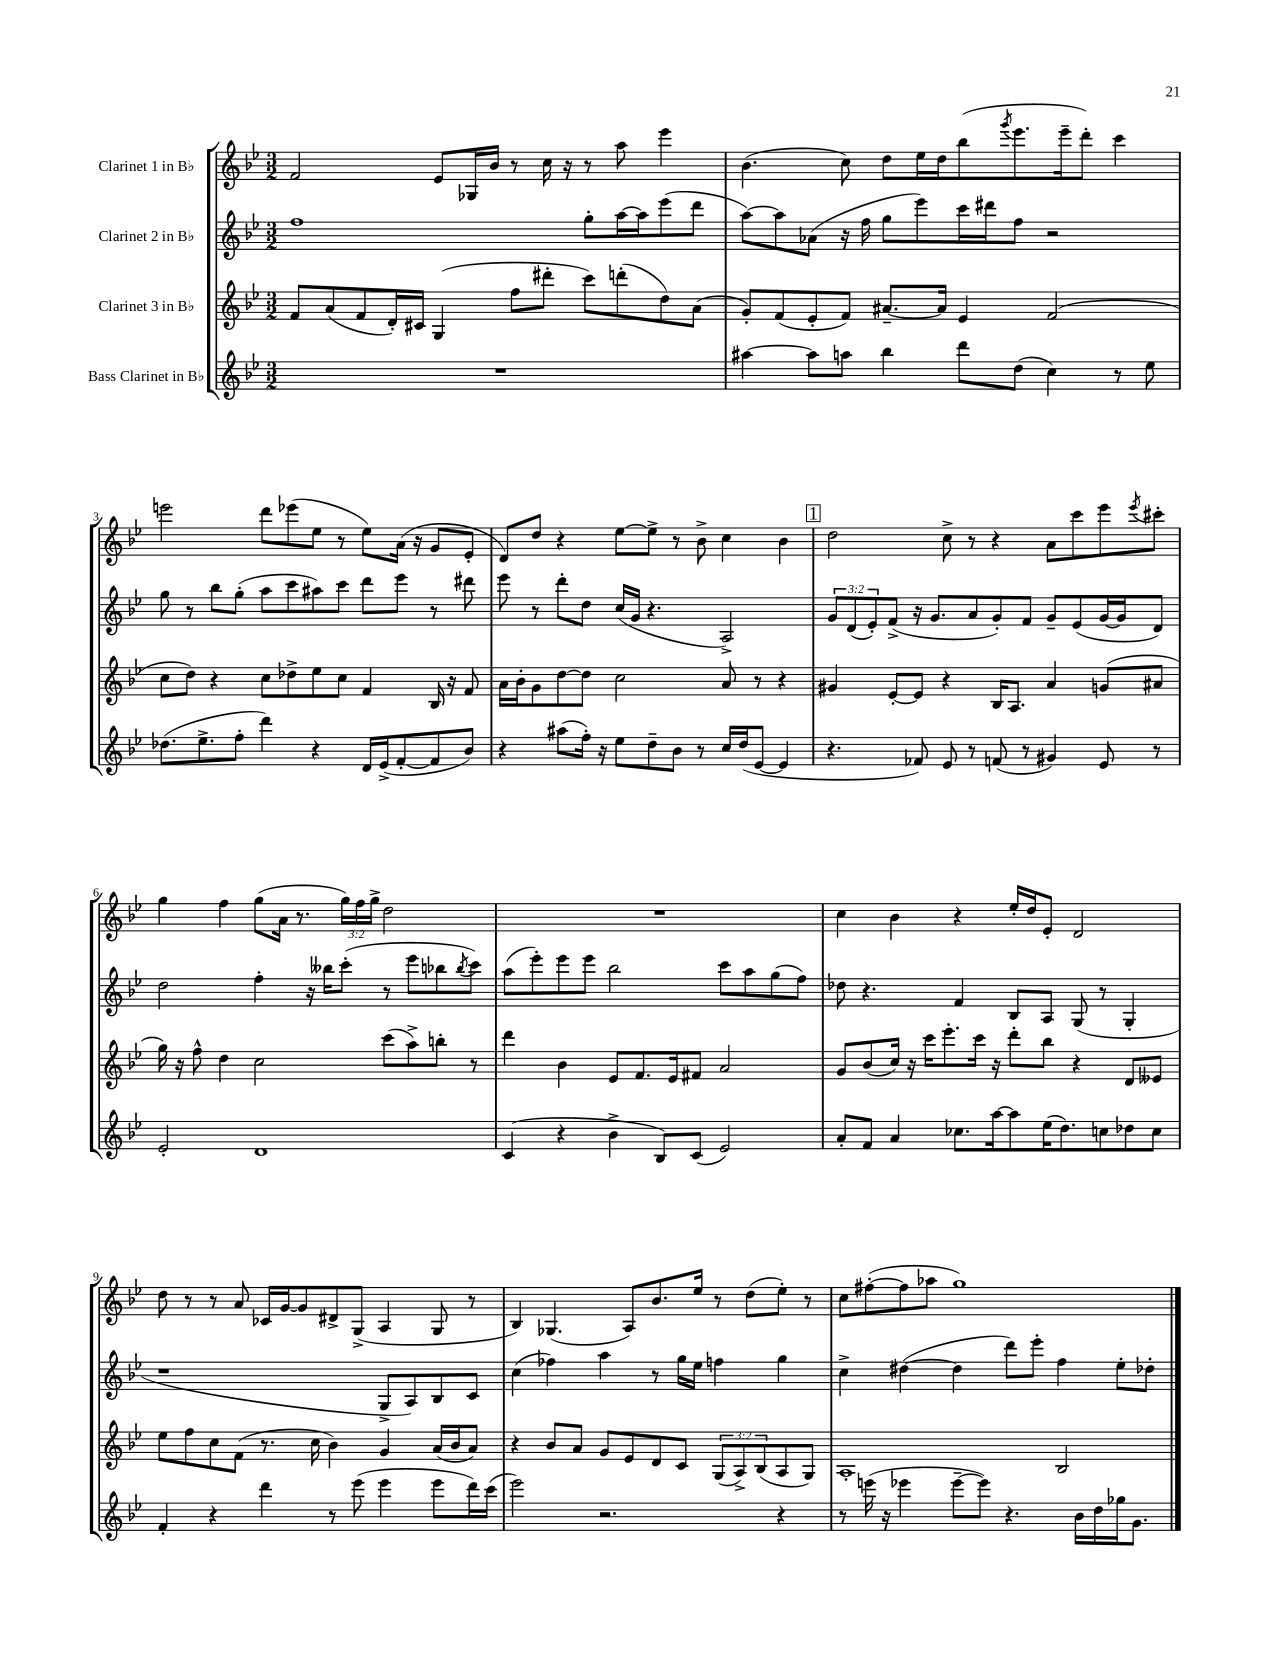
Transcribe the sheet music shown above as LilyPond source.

<<
\new StaffGroup <<
\new Staff = "s0" \with { instrumentName = "Clarinet 1 in Bb" } {
    \clef treble \key bes \major \numericTimeSignature \time 3/2 \override Staff.TupletNumber.text = #tuplet-number::calc-fraction-text
    f'2 ees'8 ges16 bes'16 r8 c''16 r16 r8 a''8 ees'''4 |
    bes'4.( c''8) d''8 ees''16 d''16 bes''8( \acciaccatura { g'''8 } ees'''8. ees'''16-- d'''8-.) c'''4 |
    e'''2 d'''8 ees'''8( ees''8 r8 ees''8) a'16( r16 g'8 ees'8-. |
    d'8) d''8 r4 ees''8~ ees''8-> r8 bes'8-> c''4 bes'4 |
    \mark \markup { \box "1" } d''2 c''8-> r8 r4 a'8 c'''8 ees'''8 \acciaccatura { ees'''8 } cis'''8-. |
    g''4 f''4 g''8( a'16 r8. \tuplet 3/2 { g''16) f''16 g''16-> } d''2 |
    R1. |
    c''4 bes'4 r4 ees''16-. d''16 ees'8-. d'2 |
    d''8 r8 r8 a'8 ces'16 g'16~ g'8 dis'8-> g8->( a4 g8 r8 |
    bes4) ges4.( a8) bes'8. ees''16 r8 d''8( ees''8-.) r8 |
    c''8 fis''8~-.( fis''8 aes''8 g''1) \bar "|." |
}
\new Staff = "s1" \with { instrumentName = "Clarinet 2 in Bb" } {
    \clef treble \key bes \major \numericTimeSignature \time 3/2 \override Staff.TupletNumber.text = #tuplet-number::calc-fraction-text
    f''1 g''8-. a''16~ a''16 ees'''8( d'''8 |
    a''8~) a''8 aes'8( r16 f''16 g''8 ees'''8) c'''16 dis'''16 f''8 r2 |
    g''8 r8 bes''8 g''8-.( a''8 c'''8 ais''8) c'''8 d'''8 ees'''8 r8 dis'''8 |
    ees'''8 r8 d'''8-. d''8 c''16( g'16 r4. a2->) |
    \mark \markup { \box "1" } \tuplet 3/2 { g'8 d'8( ees'8-.) } f'8->( r16 g'8. a'8 g'8-.) f'8 g'8-- ees'8( g'16~ g'16 d'8) |
    d''2 f''4-. r16 beses''16 c'''8-.( r8 ees'''8 bes''8 \acciaccatura { bes''8 } c'''8) |
    a''8( ees'''8-.) ees'''8 ees'''8 bes''2 c'''8 a''8 g''8( f''8) |
    des''8 r4. f'4 bes8 a8 g8( r8 g4-. |
    r1 g8-> a8) bes8 c'8 |
    c''4( fes''4) a''4 r8 g''16 ees''16 f''4 g''4 |
    c''4-> dis''4~( dis''4 d'''8) ees'''8-. f''4 ees''8-. des''8-. \bar "|." |
}
\new Staff = "s2" \with { instrumentName = "Clarinet 3 in Bb" } {
    \clef treble \key bes \major \numericTimeSignature \time 3/2 \override Staff.TupletNumber.text = #tuplet-number::calc-fraction-text
    f'8 a'8( f'8 d'16-.) cis'16 g4( f''8 dis'''8-. c'''8) d'''8-.( d''8) a'8( |
    g'8-.) f'8( ees'8-. f'8) ais'8.~-- ais'16 ees'4 f'2( |
    c''8 d''8) r4 c''8 des''8-> ees''8 c''8 f'4 bes16 r16 f'8 |
    a'16 bes'16-. g'8 d''8~ d''8 c''2 a'8 r8 r4 |
    \mark \markup { \box "1" } gis'4 ees'8~-. ees'8 r4 bes16 a8. a'4 g'8( ais'8 |
    g''16) r16 f''8-^ d''4 c''2 c'''8( a''8->) b''8-. r8 |
    d'''4 bes'4 ees'8 f'8. ees'16 fis'8 a'2 |
    g'8 bes'8( c''16) r16 c'''16 ees'''8.-. c'''16 r16 d'''8-. bes''8 r4 d'8 eeses'8 |
    ees''8 f''8 c''8 f'8( r8. c''16 bes'4) g'4 a'16( bes'16 a'8) |
    r4 bes'8 a'8 g'8 ees'8 d'8 c'8 \tuplet 3/2 { g8( a8->) bes8( } a8 g8) |
    a1-. bes2 \bar "|." |
}
\new Staff = "s3" \with { instrumentName = "Bass Clarinet in Bb" } {
    \clef treble \key bes \major \numericTimeSignature \time 3/2
    R1. |
    ais''4~ ais''8 a''8 bes''4 d'''8 d''8( c''4) r8 ees''8 |
    des''8.( ees''8.-> f''8-. d'''4) r4 d'16 ees'16->( f'8~-. f'8 bes'8) |
    r4 ais''8( f''16-.) r16 ees''8 d''8-- bes'8 r8 c''16 d''16( ees'8~ ees'4 |
    \mark \markup { \box "1" } r4. fes'8) ees'8 r8 f'8( r8 gis'4) ees'8 r8 |
    ees'2-. d'1 |
    c'4( r4 bes'4-> bes8) c'8( ees'2) |
    a'8-. f'8 a'4 ces''8. a''16~ a''8 ees''16( d''8.) c''8 des''8 c''8 |
    f'4-. r4 d'''4 r8 ees'''8( ees'''4 ees'''8 d'''16) c'''16( |
    ees'''2) r2. r4 |
    r8 e'''16( r16 ees'''4 ees'''8~-- ees'''8) r4. bes'16 d''16 ges''16 g'8. \bar "|." |
}
>>
>>
